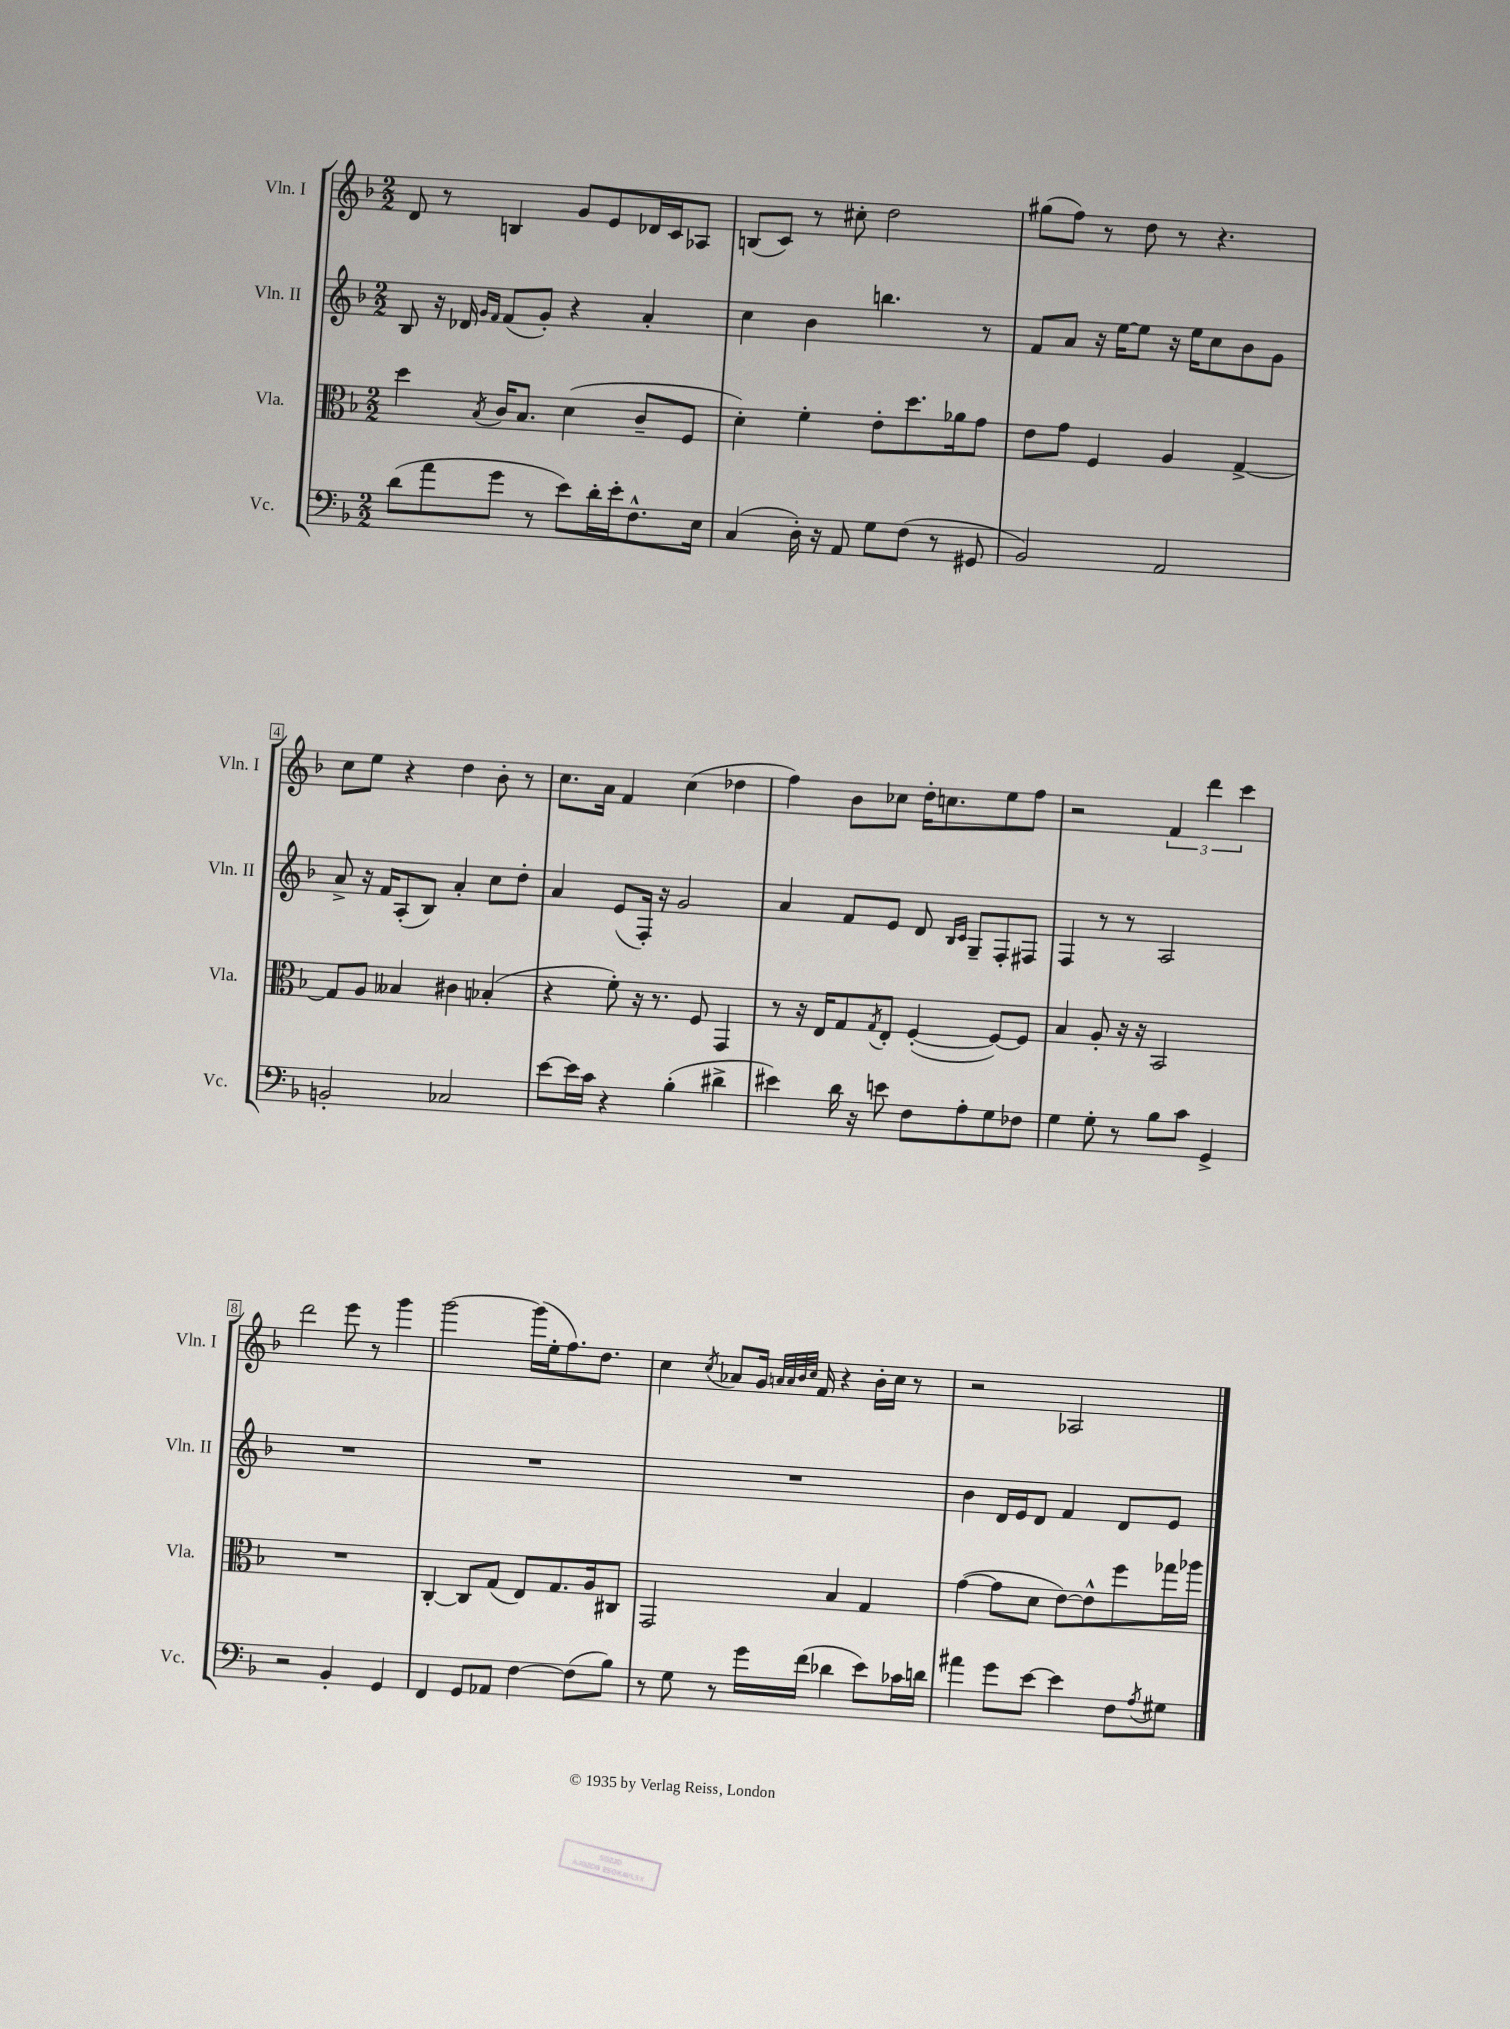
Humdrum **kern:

**kern	**kern	**kern	**kern
*part4	*part3	*part2	*part1
*staff4	*staff3	*staff2	*staff1
*I"Vc.	*I"Vla.	*I"Vln. II	*I"Vln. I
*I'Vc.	*I'Vla.	*I'Vln. II	*I'Vln. I
*clefF4	*clefC3	*clefG2	*clefG2
*k[b-]	*k[b-]	*k[b-]	*k[b-]
*M2/2	*M2/2	*M2/2	*M2/2
=1	=1	=1	=1
(8d\L	4dd\	8B-/	8d/
8a\	.	16r	8r
.	.	16d-X/	.
.	.	16qqg/LL	.
.	8qB-/	16qqf/JJ	.
8g\J	16c/KL	(8f/L	4Bn/
.	8.B-/J	.	.
8r	.	8g'/J)	.
8e\L)	(4d\	4r	8g/L
16d'\L	.	.	8e/
16e'\J	.	.	.
8.F^^\	8c~/L	4a'/	16d-X/L
.	.	.	16c/J
.	8F/J	.	8A-X/J
16E\Jk	.	.	.
=2	=2	=2	=2
(4C/	4d'\)	4cc\	(8Bn/L
.	.	.	8c/J)
16D'\)	4f'\	4b-\	8r
16r	.	.	.
8AA/	.	.	8cc#X'\
8G\L	8e'\L	4.bbn\	2dd\
(8F\J	8.dd\	.	.
8r	.	.	.
.	16a-X\k	.	.
8GG#X/	8g\J	8r	.
=3	=3	=3	=3
2BB-/)	8e\L	8f/L	(8gg#X\L
.	8g\J	8a/J	8ff\J)
.	4F/	16r	8r
.	.	[16ee\KL	.
.	.	8ee\J]	8dd\
2AA/	4A/	16r	8r
.	.	16ee\KL	.
.	.	8cc\	4.r
.	[4G^/	8b-\	.
.	.	8g\J	.
!!LO:LB:g=z
=4	=4	=4	=4
2BBn'/	8G/L]	8a^/	8cc\L
.	8A/J	16r	8ee\J
.	.	16f/KL	.
.	4B--X/	(8A'/	4r
.	.	8B-/J)	.
2C-X/	4c#X\	4a'/	4dd\
.	(4B-X'/	8cc\L	8b-'\
.	.	8dd'\J	8r
=5	=5	=5	=5
[8e\L	4r	4a/	8.cc\L
16e\L]	.	.	.
16c\JJ	.	.	16a\Jk
4r	8f'\)	(8e/L	4f/
.	16r	16F'/Jk)	.
.	8.r	16r	.
(4B-'\	.	2g/	(4cc\
.	8F/	.	.
4d#X^\	4GG/	.	4dd-X\
=6	=6	=6	=6
4e#X\)	8r	4a/	4ff\)
.	16r	.	.
.	16E/KL	.	.
16d\	8G/	8f/L	8b-\L
16r	.	.	.
.	8qG/	.	.
8en\	8E'/J	8e/J	8cc-X\J
8F\L	([4F'/	8d/	16dd'\KL
.	.	.	8.ccn\
.	.	16qqB-/LL	.
.	.	16qqc/JJ	.
8A'\	.	8G~/L	.
8G\	8F/L_)	8F'/	8ee\
8F-X\J	8F/J]	8F#X/J	8ff\J
=7	=7	=7	=7
4G\	4B-/	4F/	2r
8G'\	8A'/	8r	.
8r	16r	8r	.
.	16r	.	.
8B-\L	2BB-/	2A/	6f/
8c\J	.	.	.
.	.	.	6ddd\
4GG^/	.	.	.
.	.	.	6ccc\
!!LO:LB:g=z
=8	=8	=8	=8
2r	1r	1r	2ddd\
4BB-'/	.	.	8eee\
.	.	.	8r
4GG/	.	.	4ggg\
=9	=9	=9	=9
4FF/	[4C'/	1r	[2ggg\
8GG/L	8C/L]	.	.
8AA-X/J	(8G/J	.	.
[4F\	8E/L)	.	(16ggg\LL]
.	.	.	16ee'\J
.	8.G/	.	8.ff\)
(8F\L]	.	.	.
.	16A/k	.	8.dd\J
8B-\J)	8C#X/J	.	.
=10	=10	=10	=10
8r	2GG/	1r	4cc\
8G\	.	.	.
.	.	.	8qcc/
8r	.	.	8a-X/L
16g\LL	.	.	16g/Jk
.	.	.	32qqan/LLL
.	.	.	32qqa/
.	.	.	32qqb-/
.	.	.	32qqcc/JJJ
(16f\JJ	.	.	16f/
4d-X\	4B-/	.	4r
8e\L)	4G/	.	16b-'\LL
.	.	.	16cc\JJ
16c-X\L	.	.	8r
16dn\JJ	.	.	.
=11	=11	=11	=11
4a#X\	([4g\	4b-\	2r
8g\L	8g\L]	16d/LL	.
.	.	16e/J	.
[8e\J	8d\J	8d/J	.
4e\]	[8e\L)	4f/	2A-X/
.	8e^^\]	.	.
8F\L	8ff\	8d/L	.
8qA/	.	.	.
8G#X\J	16gg-X\L	8e/J	.
.	16aa-X\JJ	.	.
==	==	==	==
*-	*-	*-	*-
